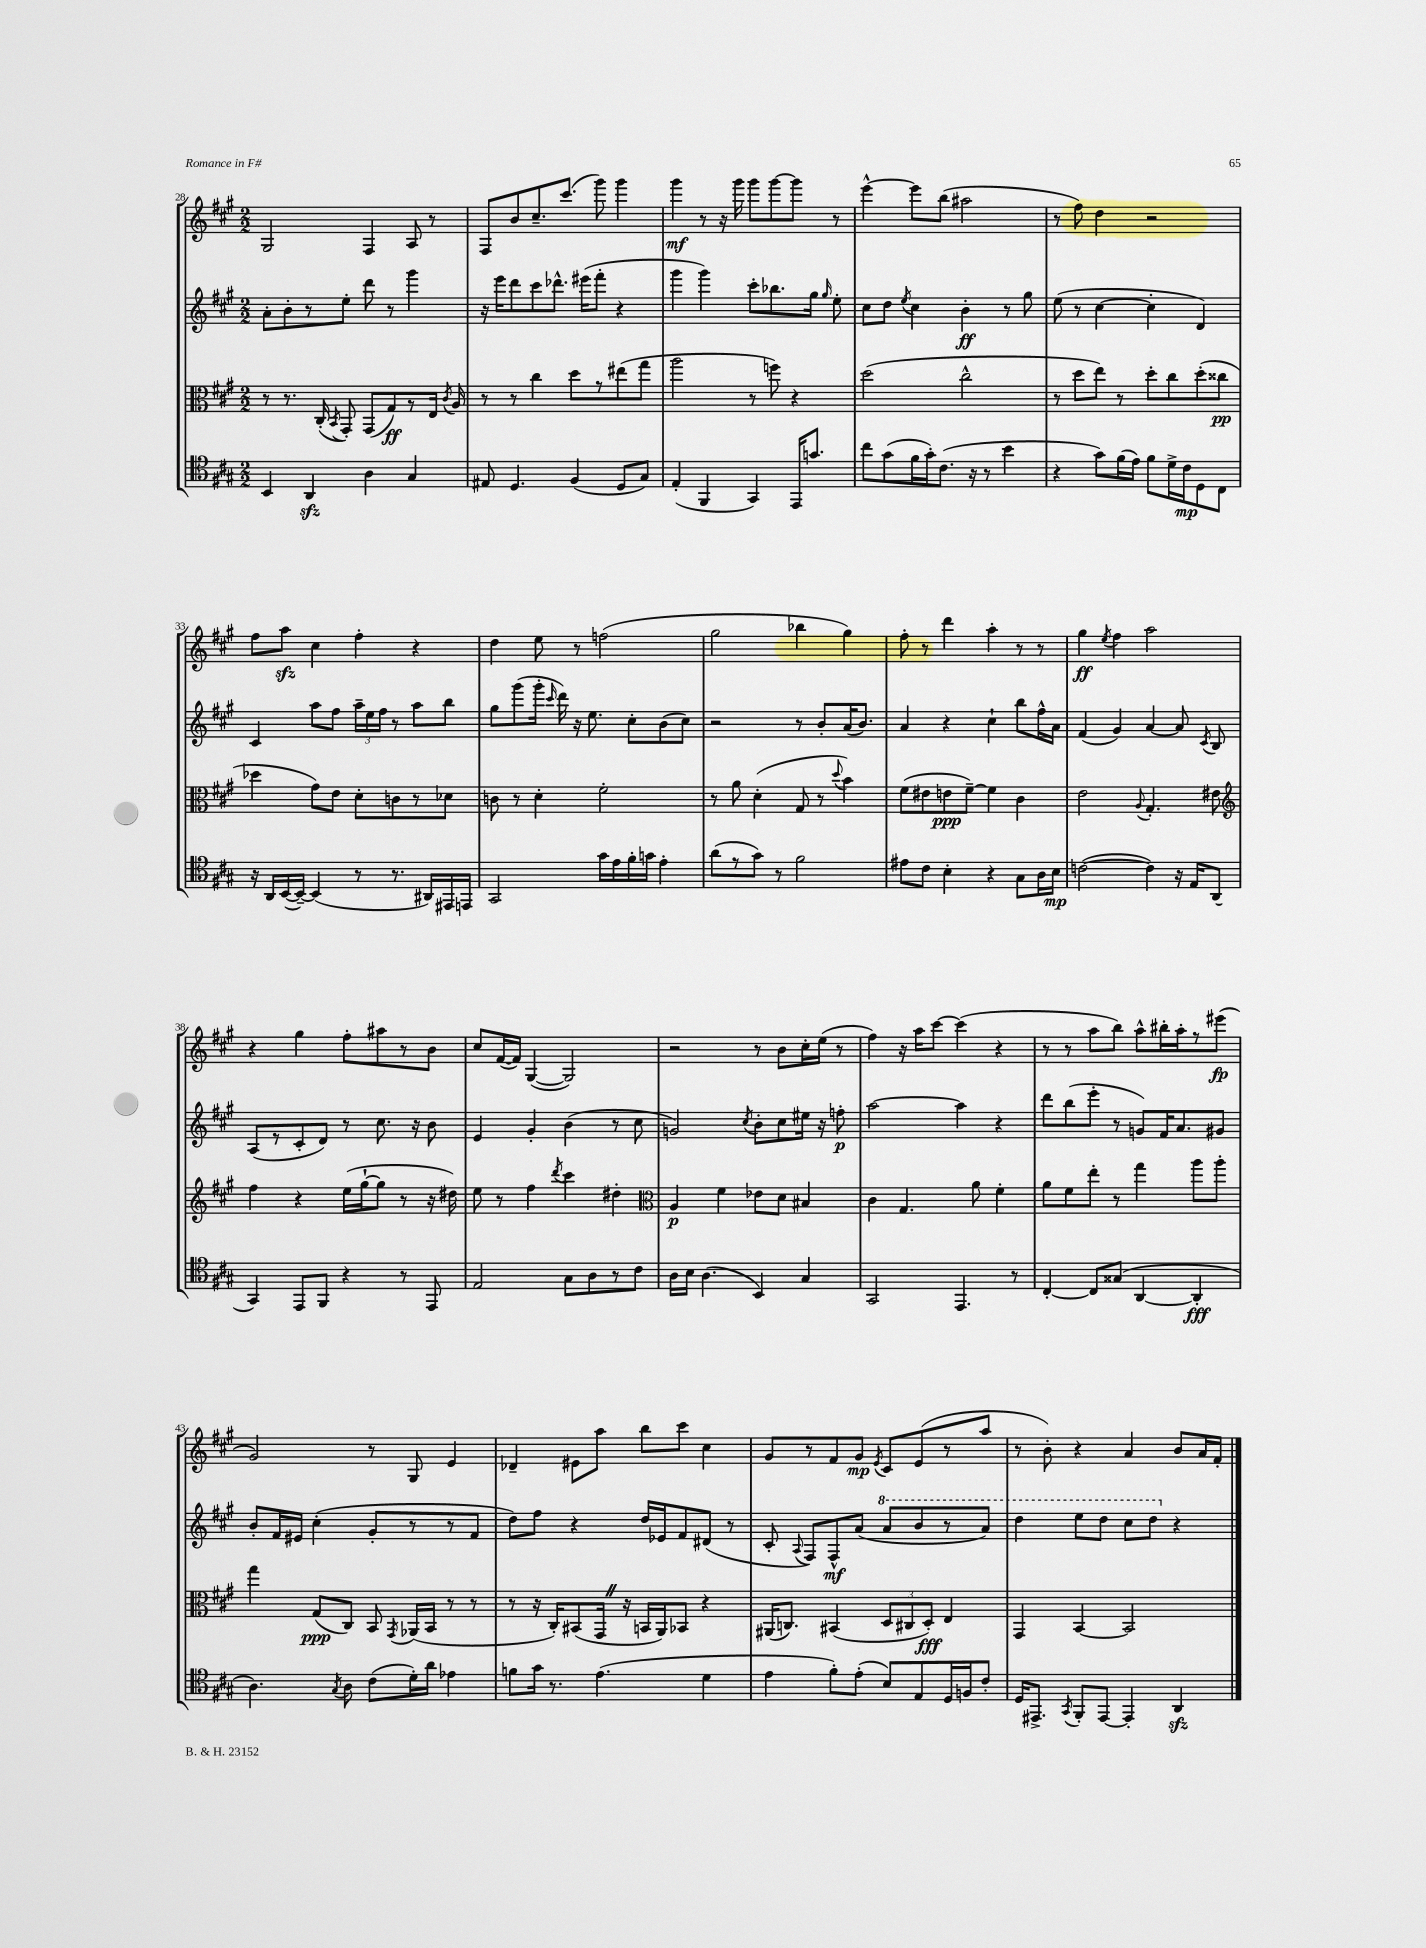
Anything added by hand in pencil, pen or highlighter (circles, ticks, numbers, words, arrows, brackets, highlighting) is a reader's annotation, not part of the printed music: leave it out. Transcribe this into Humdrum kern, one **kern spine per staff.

**kern	**kern	**kern	**kern
*staff4	*staff3	*staff2	*staff1
*clefC4	*clefC3	*clefG2	*clefG2
*k[f#c#g#]	*k[f#c#g#]	*k[f#c#g#]	*k[f#c#g#]
*M2/2	*M2/2	*M2/2	*M2/2
4BB	8r	8a'	2G#
.	8.r	8b'	.
4AA	.	8r	.
.	(16C#'	.	.
.	8qBB	.	.
.	8GG#')	8ee'	.
4A	(8GG#	8ddd	4F#
.	8G#)	8r	.
4G#	8r	4ggg#	8A
.	16E	.	8r
.	8qc#	.	.
.	16A	.	.
=	=	=	=
8E#	8r	16r	8F#
.	.	16eee	.
4.D	8r	8ddd	8b
.	4cc#	8ccc#	8.cc#~
.	.	8.ddd-^^	.
.	.	.	(8.ccc#
(4F#	8dd	.	.
.	.	(16eee#	.
.	8r	8fff#'	8ggg#)
8D	(8ee#	4r	4ggg#
8G#)	8gg#	.	.
=	=	=	=
(4E'	2aa	4ggg#	4ggg#
4FF#	.	4ggg#)	8r
.	.	.	16r
.	.	.	16ggg#
4GG#)	8r	8ccc#'	8ggg#
.	8ff)	8.bb-	[8ggg#
16EE	4r	.	8ggg#]
8.g	.	16gg#	.
.	.	16qqgg#	.
.	.	8ee'	8r
=	=	=	=
8cc#	(2dd	8cc#	[4eee^^
(8g#	.	8dd	.
.	.	8qee	.
16f#	.	4cc#	8eee]
16g#')	.	.	.
(8.c#	.	.	(8bb
.	2cc#^^	4b'	2aa#
16r	.	.	.
8r	.	.	.
4b	.	8r	.
.	.	8gg#	.
=	=	=	=
4r	8r	(8ee	8r
.	8dd	8r	8ff#)
8g#)	8ee)	[4cc#	4dd
(16f#	8r	.	.
16e)	.	.	.
8f#	8dd'	4cc#']	2r
16d^	8cc#	.	.
16c#	.	.	.
8D	(8dd'	4d)	.
8C#	8cc##	.	.
=	=	=	=
16r	4dd-	4c#	8ff#
16AA	.	.	.
([16BB	.	.	8aa
16BB~_)	.	.	.
(4BB]	8g#)	8aa	4cc#
.	8e	8ff#	.
8r	8d'	24aa~	4ff#'
.	.	24ee	.
.	.	24ff#	.
8.r	8c	8r	.
.	8r	8aa	4r
16AA#)	.	.	.
16EE#	8d-	8bb	.
16EE	.	.	.
=	=	=	=
2GG#	8c	8gg#	4dd
.	8r	(8ggg#	.
.	4d'	16ggg#'	8ee
.	.	16qqccc#	.
.	.	16ddd)	.
.	.	16r	8r
.	.	8.ee	.
16g#	2f#'	.	(2ff
16e	.	.	.
16f#'	.	8cc#'	.
16g	.	.	.
4e'	.	(8b	.
.	.	8cc#)	.
=	=	=	=
(8a	8r	2r	2gg#
8r	8a	.	.
8g#)	(4d'	.	.
8r	.	.	.
2f#	8G#	8r	4bb-
.	8r	8b'	.
.	8qqdd	.	.
.	4b)	(16a	4gg#)
.	.	8.b)	.
=	=	=	=
8e#	(8f#	4a	8ff#'
8c#	8e#	.	8r
4B'	8e	4r	4ddd
.	[8f#~)	.	.
4r	4f#]	4cc#`	4aa'
8G#	4c#	8bb	8r
16A	.	16ff#^^	8r
16B	.	16a	.
=	=	=	=
([2c	2e	(4f#	4gg#
.	.	.	8qee
.	.	4g#)	4ff#
.	8qqA	.	.
4c])	4.G#'	[4a	2aa
16r	.	8a]	.
16E	.	.	.
.	.	8qc#	.
(8AA	8e#	8B	.
=	=	=	=
*	*clefG2	*	*
4GG#)	4ff#	(8A	4r
.	.	8r	.
8EE	4r	8c#'	4gg#
8FF#	.	8d)	.
4r	(16ee	8r	8ff#'
.	[16gg#`	.	.
.	8gg#]	8.cc#	8aa#
8r	8r	.	8r
.	.	16r	.
8EE	16r	8b	8b
.	16dd#)	.	.
=	=	=	=
2E	8ee	4e	8cc#
.	8r	.	([16f#
.	.	.	16f#])
.	4ff#	4g#'	([4G#
.	8qddd	.	.
8G#	4ccc#	(4b	2G#])
8A	.	.	.
8r	4dd#'	8r	.
8c#	.	8cc#	.
=	=	=	=
*	*clefC3	*	*
16A	4A	2g)	2r
16B	.	.	.
(4.A	.	.	.
.	4f#	.	.
.	.	8qcc#	.
4BB)	8e-	8b'	8r
.	8d	8cc#	8b
4G#	4B#	16ee#	16cc#'
.	.	16r	(16ee
.	.	8ff'	8r
=	=	=	=
2GG#	4c#	[2aa	4ff#)
.	4.G#	.	16r
.	.	.	16aa
.	.	.	[8ccc#
4.EE	.	4aa]	(4ccc#]
.	8a	.	.
.	4f#'	4r	4r
8r	.	.	.
=	=	=	=
[4C#'	8a	8ddd	8r
.	8f#	(8bb	8r
8C#]	8ee'	8eee'	8aa
(8G##	8r	8r	8bb)
[4AA	4gg#	8g)	8aa^^
.	.	16f#	16bb#'
.	.	8.a	16aa'
4AA']	8aa	.	8r
.	8aa'	8g#	(8eee#
=	=	=	=
4.A)	4gg#	8b'	2g#)
.	.	16f#	.
.	.	16e#	.
.	(8G#	(4cc#'	.
8qG#	.	.	.
8A	8C#)	.	.
(8c#	8BB	8g#'	8r
.	8qGG#	.	.
16d')	(16AA-	8r	8G#
16a	16BB	.	.
4e-	8r	8r	4e
.	8r	8f#	.
=	=	=	=
8f	8r	8dd)	4d-~
16g#	16r	8ff#	.
8.r	16C#')	.	.
.	(8BB#	4r	8e#
(4.e	16GG#	.	8aa
.	16r	.	.
.	16BB	16dd	8bb
.	16AA)	16e-	.
.	8BB-	8f#	8ccc#
4d	4r	(8d#	4cc#
.	.	8r	.
=	=	=	=
4e	(16AA#	8c#'	8g#
.	8.C)	.	.
.	.	8qqA	.
.	.	8F#)	8r
8f#')	(4BB#	8F#^^	8f#
(8e'	.	(8a	8g#
.	.	.	8qe
8B)	12D	8aa	8c#
.	12C#	.	.
8E	.	8bb	(8e
.	12D')	.	.
16D	4E	8r	8r
16F	.	.	.
8c#'	.	8aa)	8aa
=	=	=	=
16D	4GG#	4ddd	8r
8.EE#^	.	.	.
.	.	.	8b')
8qGG#	.	.	.
8FF#'	[4BB	8eee	4r
[8EE#	.	8ddd	.
4EE#']	2BB]	8ccc#	4a
.	.	8ddd	.
4AA	.	4r	8b
.	.	.	16a
.	.	.	16f#'
==	==	==	==
*-	*-	*-	*-
